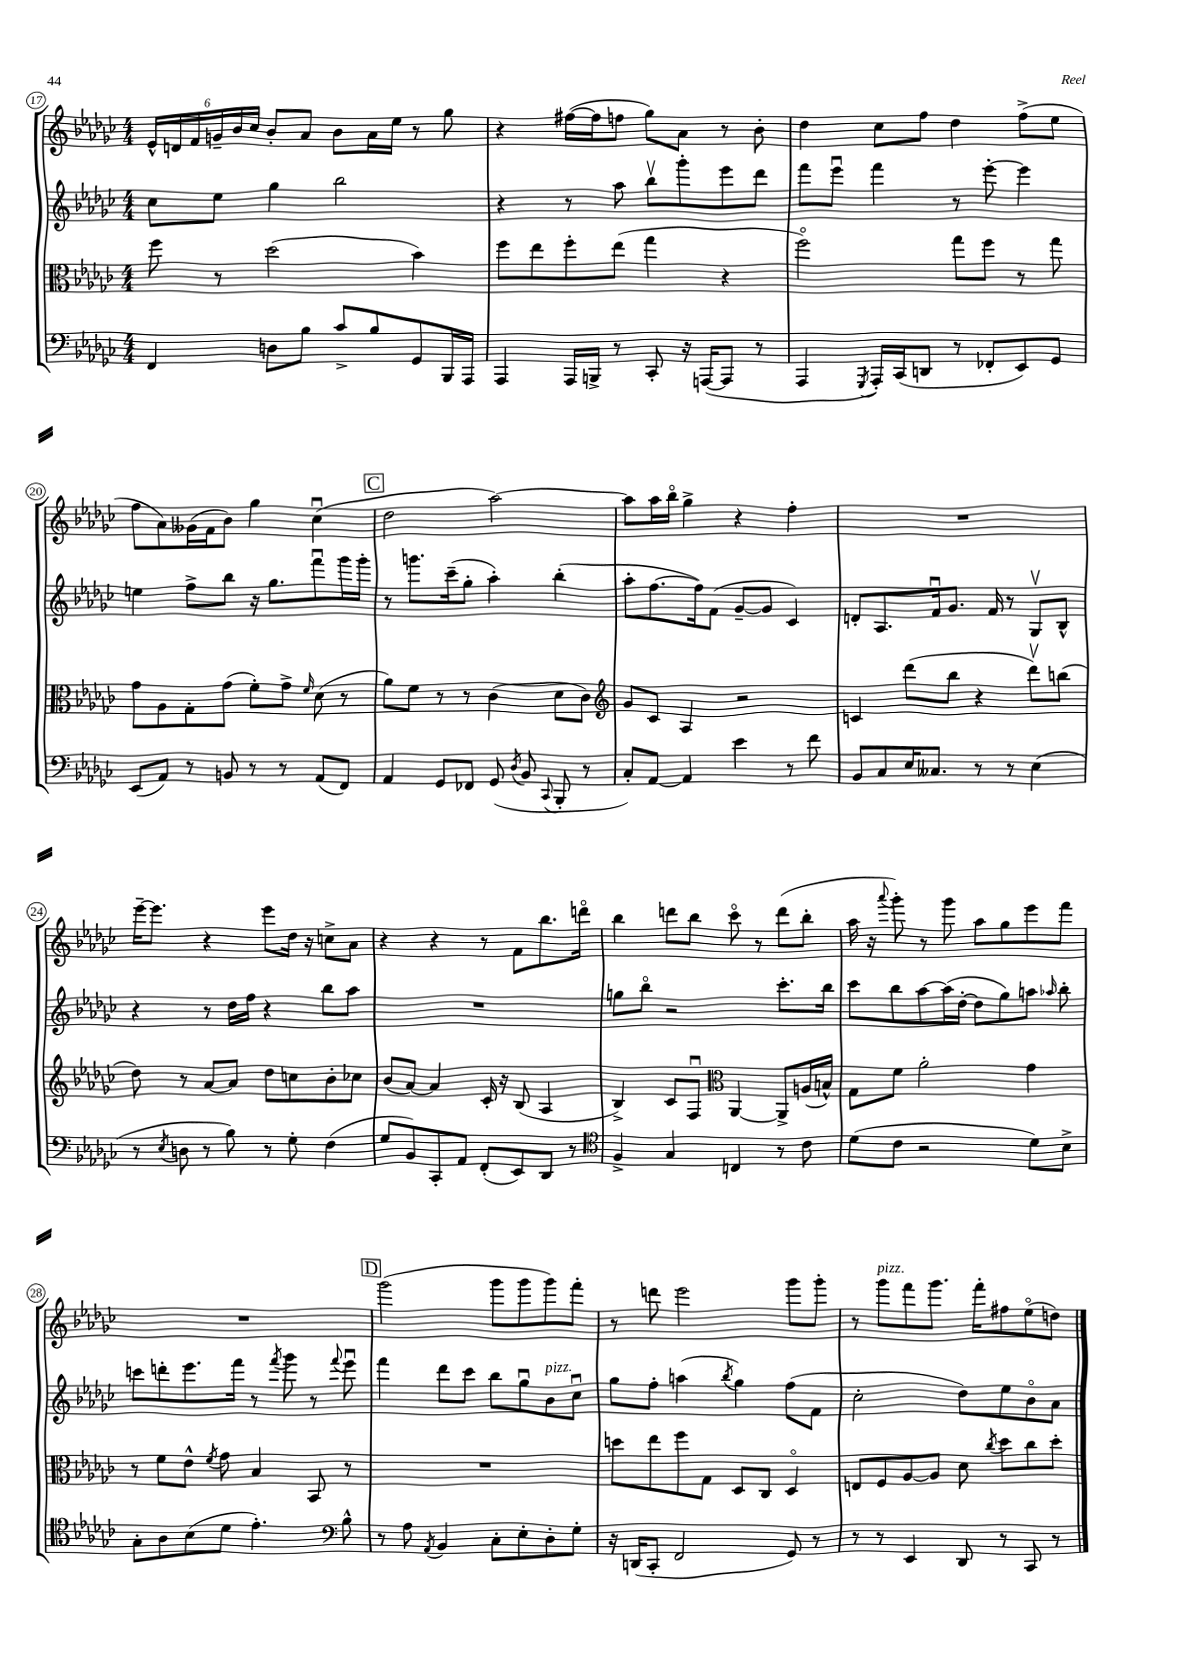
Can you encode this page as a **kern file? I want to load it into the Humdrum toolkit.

**kern	**kern	**kern	**kern
*part4	*part3	*part2	*part1
*staff4	*staff3	*staff2	*staff1
*clefF4	*clefC3	*clefG2	*clefG2
*k[b-e-a-d-g-c-]	*k[b-e-a-d-g-c-]	*k[b-e-a-d-g-c-]	*k[b-e-a-d-g-c-]
*M4/4	*M4/4	*M4/4	*M4/4
=17	=17	=17	=17
4FF/	8ff\	8cc-\L	24e-^^/LL
.	.	.	24dn/
.	.	.	24f/
.	8r	8ee-\J	24gn~/
.	.	.	24b-/
.	.	.	24cc-/JJ
8Dn\L	(2dd-\	4gg-\	8b-'/L
8B-\J	.	.	8a-/J
8c-^/L	.	2bb-\	8b-\L
8B-/	.	.	16a-\L
.	.	.	16ee-\JJ
8GG-/	4b-\)	.	8r
16BBB-/L	.	.	8gg-\
16AAA-/JJ	.	.	.
=18	=18	=18	=18
4AAA-/	8ff\L	4r	4r
.	8ee-\	.	.
16AAA-/LL	8ff'\	8r	([16ff#X\LL
16BBBn^/JJ	.	.	16ff#\J]
8r	(8ee-\J	8aa-\	8ffn\J
8CC-'/	4gg-\	8bb-v\L	8gg-\L)
16r	.	8ggg-'\	8a-\J
([16AAAn/KL	.	.	.
8AAA/J]	4r	8eee-\	8r
8r	.	8ddd-\J	8b-'\
=19	=19	=19	=19
4AAA-/	2ff\)	8fff\L	4dd-\
.	.	8eee-u\J	.
8qGGG-/	.	.	.
16AAA-'/LL)	.	4fff\	8cc-\L
(16CC-/J	.	.	.
8DDn/J	.	.	8ff\J
8r	8gg-\L	8r	4dd-\
8FF-X'/L	8ff\J	[8eee-'\	.
8EE-/)	8r	4eee-\]	(8ff^\L
8GG-/J	8gg-\	.	8ee-\J
!!LO:LB:g=z
=20	=20	=20	=20
(8EE-/L	8g-\L	4een\	8ff\L
8AA-/J)	8A-\	.	8a-\)
8r	8G-'\	8ff^\L	(16g--X\L
.	.	.	16f\J
8BBn/	(8g-\J	8bb-\J	8b-\J)
8r	8f'\L)	16r	4gg-\
.	.	8.gg-\L	.
8r	8g-^\J	.	.
.	16qqf/	.	.
(8AA-/L	(8d-\	8fffu\	(4cc-u\
8FF/J)	8r	16ggg-\L	.
.	.	16ggg-'\JJ	.
!!LO:REH:place=s1:t=C
=21	=21	=21	=21
4AA-/	8a-\L)	8r	2dd-\
.	8f\J	8.gggn\L	.
8GG-/L	8r	.	.
.	.	(16ccc-~\k	.
8FF-X/J	8r	8gg-'\J	.
(8GG-/	(4c-\	4aa-'\)	[2aa-\)
8qD-/	.	.	.
8BB-/	.	.	.
8qqCC-/	.	.	.
8BBB-'/	8d-\L	(4bb-'\	.
8r	8c-\J)	.	.
=22	=22	=22	=22
*	*clefG2	*	*
8C-'/L)	8g-/L	8aa-'\L	8aa-\L]
[8AA-/J	8c-/J	[8.ff\	16aa-\L
.	.	.	16bb-\JJ
4AA-/]	4A-/	.	4gg-^\
.	.	16ff\k])	.
.	.	(8f\J	.
4e-\	2r	[8g-~/L	4r
.	.	8g-/J]	.
8r	.	4c-/)	4ff'\
8f\	.	.	.
=23	=23	=23	=23
8BB-/L	4cn/	8dn'/L	1r
8C-/	.	8.A-/	.
16E-/K	(8ddd-\L	.	.
8.C--X/J	.	16fu/k	.
.	8bb-\J	8.g-/J	.
8r	4r	.	.
.	.	16f/	.
8r	.	8r	.
(4E-\	8ddd-v\L)	8G-v/L	.
.	(8bbn\J	8B-^^/J	.
!!LO:LB:g=z
=24	=24	=24	=24
8r	8dd-\)	4r	[16eee-~\KL
.	.	.	8.eee-\J]
8qE-/	.	.	.
8Dn\	8r	.	.
8r	[8a-/L	8r	4r
8B-\)	8a-/J]	16dd-\LL	.
.	.	16ff\JJ	.
8r	8dd-\L	4r	8eee-\L
8G-'\	8ccn\	.	16dd-\Jk
.	.	.	16r
(4F\	8b-'\	8bb-\L	8ccn^\L
.	8cc-X\J	8aa-\J	8a-\J
=25	=25	=25	=25
8G-/L	(8b-/L	1r	4r
8BB-/)	[8a-/J)	.	.
8CC-'/	4a-/]	.	4r
8AA-/J	.	.	.
(8FF'/L	16c-'/	.	8r
.	16r	.	.
8EE-/)	(8B-/	.	8f\L
8DD-/J	4A-/	.	8.bb-\
8r	.	.	.
.	.	.	16dddn\Jk
=26	=26	=26	=26
*clefC4	*	*	*
4F^/	4B-^/)	8ggn\L	4bb-\
.	.	8bb-\J	.
4G-/	8c-/L	2r	8dddn\L
.	8Fu/J	.	8bb-\J
*	*clefC3	*	*
4Cn/	[4AA-/	.	8ccc-\
.	.	.	8r
8r	8AA-^/L]	8.ccc-'\L	(8ddd\L
8c-\	(16An/L	.	8bb-'\J
.	16Bn^^/JJ)	16bb-\Jk	.
=27	=27	=27	=27
(8d-\L	8G-\L	8ccc-\L	16aa-\
.	.	.	16r
.	.	.	8qqaaa-/
8c-\J	8f\J	8bb-\	8ggg-'\)
2r	2a-'\	[8aa-\	8r
.	.	(16aa-\L]	8ggg-\
.	.	[16dd-'\JJ	.
.	.	8dd-\L]	8aa-\L
.	.	8gg-\)	8gg-\
8d-\L)	4g-\	8aan\J	8eee-\
.	.	16qqaa-X/	.
8B-^\J	.	8bb-'\	8fff\J
!!LO:LB:g=z
=28	=28	=28	=28
8G-'\L	8r	8cccn\L	1r
8A-\	8f\L	8dddn'\	.
(8B-\	8e-^^\J	8.eee-\	.
.	8qf/	.	.
8d-\J	8g-\	.	.
.	.	16fff\Jk	.
4.e-'\)	4B-/	8r	.
.	.	8qfff/	.
.	.	8ggg-\	.
.	8BB-/	8r	.
*clefF4	*	*	*
.	.	8qqfff/	.
8B-^^\	8r	8eee-u\	.
!!LO:REH:place=s1:t=D
=29	=29	=29	=29
8r	1r	4fff\	(2ggg-\
8A-\	.	.	.
8qAA-/	.	.	.
4BB-/	.	8ddd-\L	.
.	.	8ccc-\J	.
8C-'\L	.	8bb-\L	8ggg-\L
8E-'\	.	8gg-u\	8ggg-\
!	!	!LO:TX:a:i:t=pizz.	!
8D-'\	.	8b-\	8ggg-\)
8G-'\J	.	8cc-u\J	8fff'\J
=30	=30	=30	=30
16r	8ddn\L	8gg-\L	8r
(16DDn/KL	.	.	.
8CC-'/J	8ee-\	8ff'\J	8dddn\
2FF/	8ff\	(4aan\	2eee-\
.	8G-\J	.	.
.	.	8qbb-/	.
.	8D-/L	4gg-\)	.
.	8C-/J	.	.
8GG-/)	4D-/	(8ff\L	8ggg-\L
8r	.	8f\J	8ggg-'\J
=31	=31	=31	=31
8r	8En/L	2cc-'\	8r
!	!	!	!LO:TX:a:i:t=pizz.
8r	8F/	.	8ggg-\L
4EE-/	[8A-/	.	8fff\
.	8A-/J]	.	8.ggg-\J
8DD-/	8d-\	8dd-\L)	.
.	.	.	16fff'\KL
.	8qcc-/	.	.
8r	8dd-\L	8ee-\	8ff#X\
8CC-/	8cc-\	8b-\	(8ee-\
8r	8dd-'\J	8a-\J	8ddn\J)
==	==	==	==
*-	*-	*-	*-
